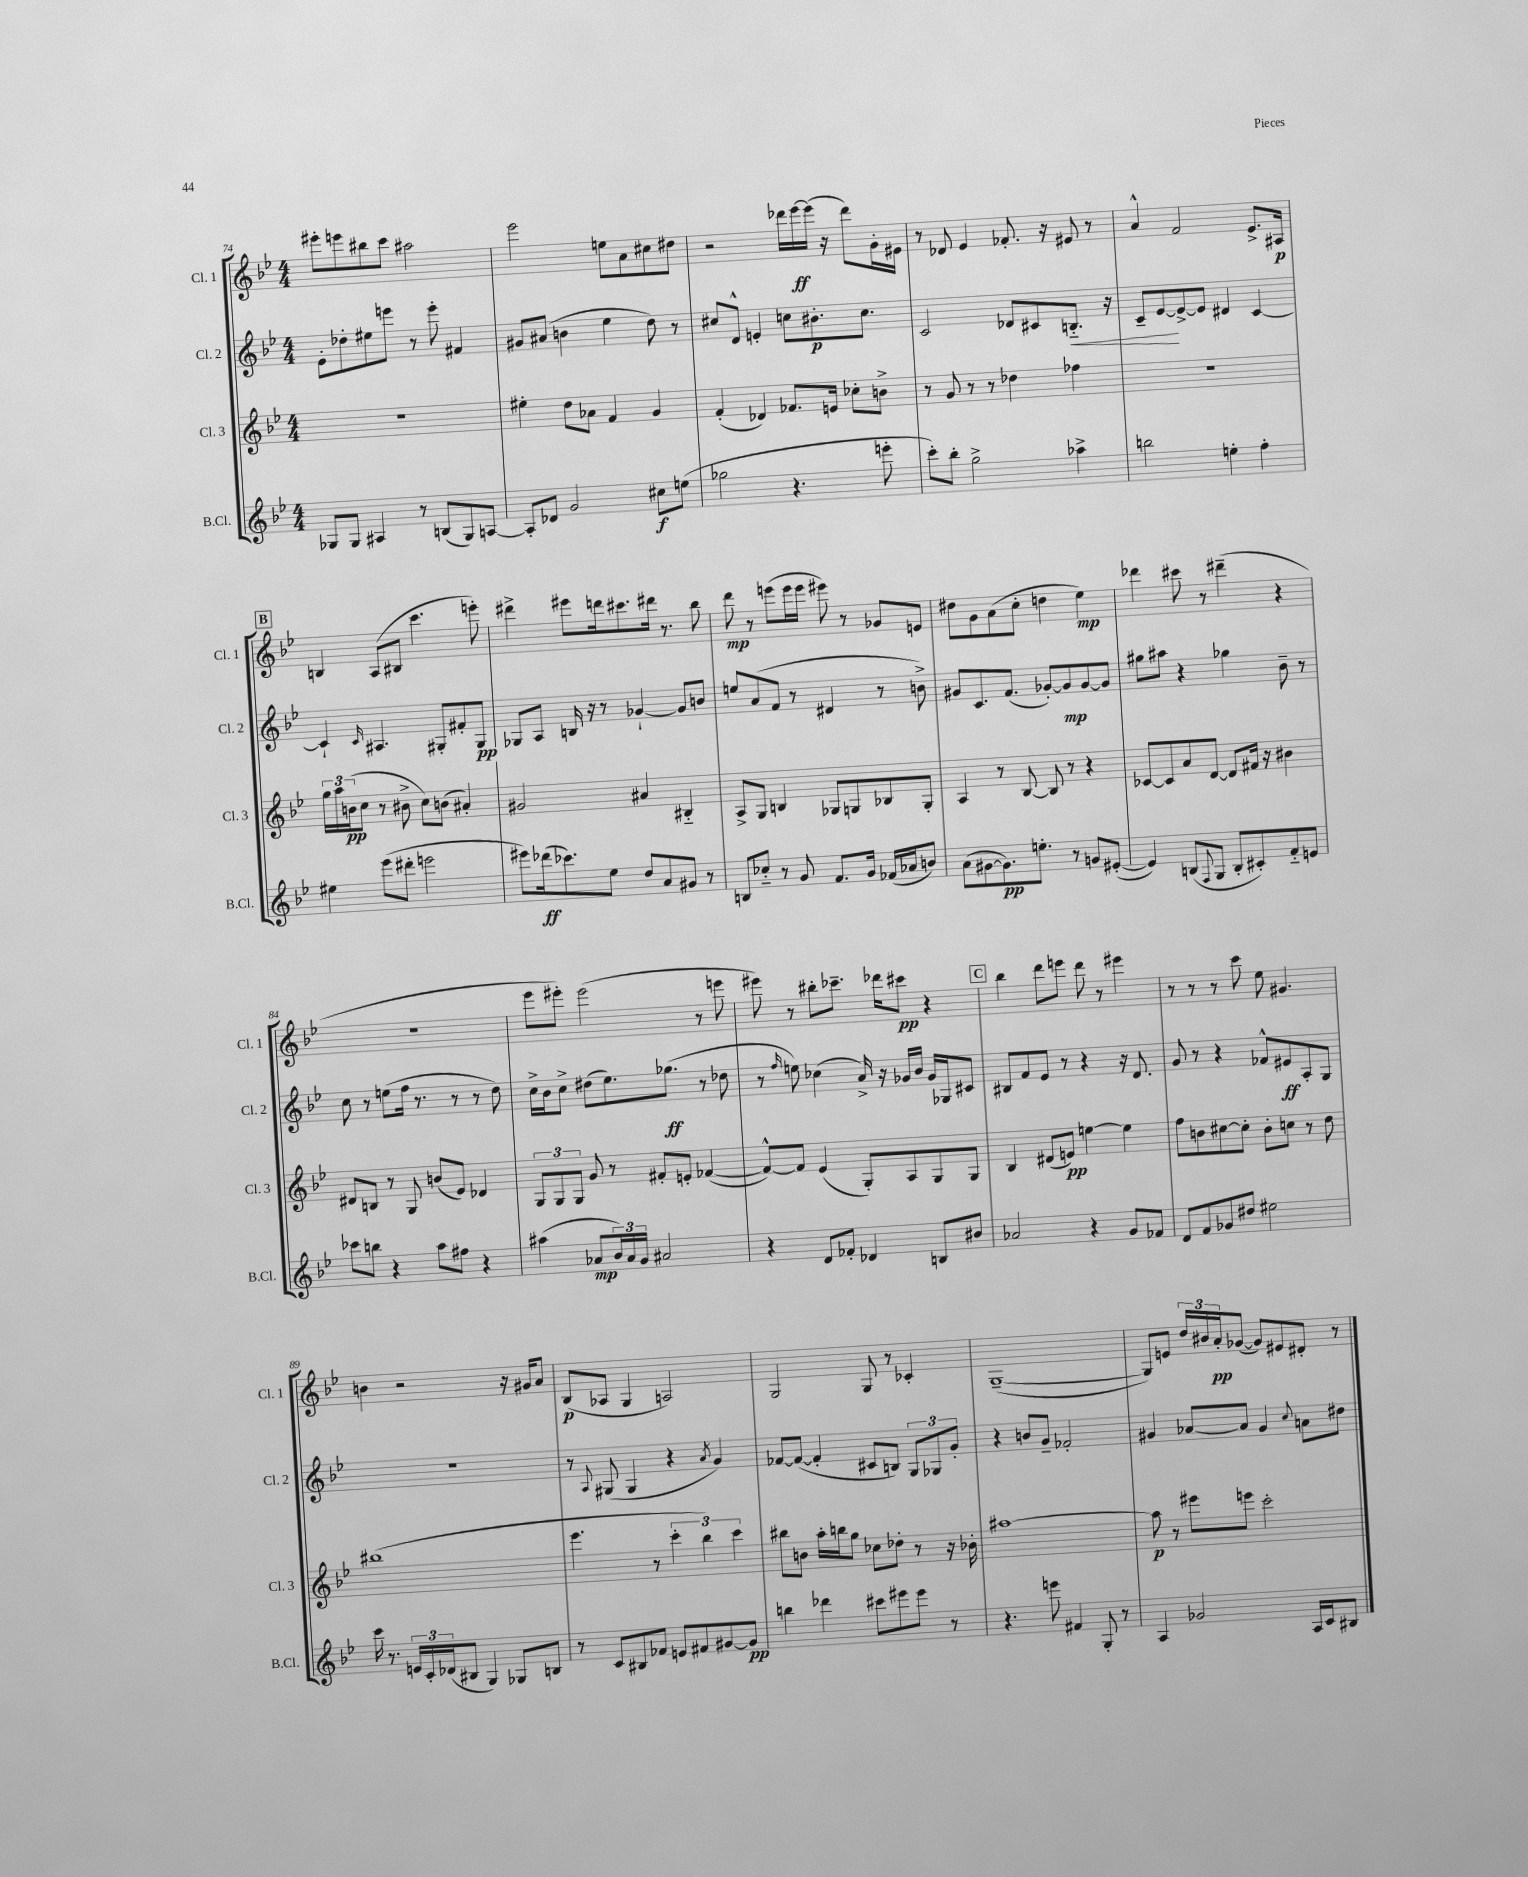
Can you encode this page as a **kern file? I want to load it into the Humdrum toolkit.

**kern	**dynam	**kern	**dynam	**kern	**dynam	**kern	**dynam
*part4	*part4	*part3	*part3	*part2	*part2	*part1	*part1
*staff4	*staff4	*staff3	*staff3	*staff2	*staff2	*staff1	*staff1
*I"B.Cl.	*	*I"Cl. 3	*	*I"Cl. 2	*	*I"Cl. 1	*
*I'B.Cl.	*	*I'Cl. 3	*	*I'Cl. 2	*	*I'Cl. 1	*
*clefG2	*	*clefG2	*	*clefG2	*	*clefG2	*
*k[b-e-]	*	*k[b-e-]	*	*k[b-e-]	*	*k[b-e-]	*
*M4/4	*	*M4/4	*	*M4/4	*	*M4/4	*
=74	=74	=74	=74	=74	=74	=74	=74
8G-X/L	.	1r	.	8e-'\L	.	8eee#X'\L	.
8G-/J	.	.	.	8dd-X'\	.	8eeen\	.
4A#X/	.	.	.	8ee#X\	.	8bb#X\	.
.	.	.	.	8eeen\J	.	8ccc\J	.
8r	.	.	.	8r	.	2aa#X\	.
(8Bn/L	.	.	.	8eee'\	.	.	.
8G-/)	.	.	.	4f#X/	.	.	.
[8An/J	.	.	.	.	.	.	.
=75	=75	=75	=75	=75	=75	=75	=75
8A'/L]	.	4ee#X'\	.	8g#X/L	.	2eee-\	.
8d-X/J	.	.	.	(8a#X/J	.	.	.
2g/	.	8dd\L	.	4bn\	.	.	.
.	.	8a-X\J	.	.	.	.	.
.	.	4f/	.	4ee-\	.	8een\L	.
.	.	.	.	.	.	8a\	.
8cc#X\L	f	4g/	.	8dd\)	.	8cc#X\	.
(8een\J	.	.	.	8r	.	8dd#X\J	.
=76	=76	=76	=76	=76	=76	=76	=76
2gg-X\	.	(4f'/	.	8cc#X/L	.	2r	.
.	.	.	.	8d^^/J	.	.	.
.	.	4d-X/)	.	4en'/	.	.	.
4.r	.	8.f-X/L	.	8ccn\L	.	16ddd-X\LL	.
.	.	.	.	.	.	[16eee-\	ff
.	.	.	.	8.b#X'\	p	(16eee-\JJ]	.
.	.	16en/Jk	.	.	.	16r	.
.	.	8cc-X'\L	.	.	.	8ddd-\L)	.
.	.	.	.	8.cc\J	.	.	.
8eeen'\	.	8bn^\J	.	.	.	16g'\L	.
.	.	.	.	.	.	16e#X\JJ	.
=77	=77	=77	=77	=77	=77	=77	=77
8ccc'\L)	.	8r	.	2c/	.	8r	.
8bb-'\J	.	8g/	.	.	.	8d-X/	.
2gg^\	.	8r	.	.	.	4e-/	.
.	.	8r	.	.	.	.	.
.	.	4dd-X\	.	8d-X/L	.	8.f-X'/	.
.	.	.	.	8c#X/	.	.	.
.	.	.	.	.	.	16r	.
!	!	!	!	!	!LO:HP:b	!	!
4aa-X^\	.	4ff-X\	.	8.Bn/J	<	8e#X/	.
.	.	.	.	.	.	8r	.
.	.	.	.	16r	.	.	.
=78	=78	=78	=78	=78	=78	=78	=78
2bbn\	.	1r	.	8c~/L	.	4a^^/	.
.	.	.	.	[8e-/	.	.	.
.	.	.	.	8e-^/_	[	2f/	.
.	.	.	.	8e-/J]	.	.	.
4een'\	.	.	.	4d#X/	.	.	.
4ff'\	.	.	.	[4c/	.	8.e-^/L	.
.	.	.	.	.	.	16A#X/Jk	p
!!LO:LB:g=z
!!LO:REH:place=s1:t=B
=79	=79	=79	=79	=79	=79	=79	=79
4ee#X\	.	24gg\LL	.	4c`/]	.	4Bn/	.
.	.	24aa\	.	.	.	.	.
.	.	(24bn\J	pp	.	.	.	.
.	.	8cc\J	.	.	.	.	.
.	.	.	.	16qqc/	.	.	.
(8eee-\L	.	8r	.	4.A#X/	.	(8A/L	.
8ddd#X'\J	.	8b#X^\	.	.	.	8B#X/J	.
2eeen\	.	8cc\L)	.	.	.	4.ccc\	.
.	.	(8bn\J	.	8G#X'/L	.	.	.
.	.	4a#X'/)	.	8f#X'/	.	.	.
.	.	.	.	8G#/J	pp	8eeen'\)	.
=80	=80	=80	=80	=80	=80	=80	=80
8eee#X\L)	.	2g#X/	.	8G-X/L	.	4ddd#X^\	.
(16ddd-X\k	ff	.	.	8A/J	.	.	.
8.ccc-X\)	.	.	.	.	.	.	.
.	.	.	.	16Bn/	.	8eee#X\L	.
.	.	.	.	16r	.	.	.
8ee-\J	.	.	.	8r	.	16dddn\k	.
.	.	.	.	.	.	8.ccc#X\	.
8dd/L	.	4a#X/	.	[4g-X`/	.	.	.
8a/	.	.	.	.	.	16ddd#X\Jk	.
.	.	.	.	.	.	8.r	.
8g#X/J	.	4B#X/	.	8g-/L]	.	.	.
8r	.	.	.	8bn/J	.	8bb-\	.
=81	=81	=81	=81	=81	=81	=81	=81
8Bn/L	.	8A^/L	.	8een/L	.	8ddd\	mp
8cc-X/J	.	8G/J	.	(8a/	.	8r	.
8r	.	4Bn/	.	8f/J	.	(8eeen\L	.
8g/	.	.	.	8r	.	16eee\L	.
.	.	.	.	.	.	16eee\JJ	.
8.f/L	.	8G-X/L	.	4d#X/	.	8eee#X\)	.
.	.	8Gn/	.	.	.	8r	.
16g/Jk	.	.	.	.	.	.	.
(16f-X/LL	.	8B-X/	.	8r	.	8g-X/L	.
16a-X/J	.	.	.	.	.	.	.
8bn/J)	.	8G'/J	.	8bn^\)	.	8en/J	.
=82	=82	=82	=82	=82	=82	=82	=82
(8a\L	.	4A/	.	8g#X/L	.	8dd#X\L	.
[8g#X\	.	.	.	8.c/	.	8g\	.
8.g#\])	pp	8r	.	.	.	(8a\	.
.	.	.	.	(8.f/J	.	.	.
.	.	[8B-/	.	.	.	8cc'\J	.
8.een'\J	.	.	.	.	.	.	.
.	.	8B-/]	.	[8g-X'/L)	.	4ddn\	.
8r	.	8r	.	8g-/]	mp	.	.
8gn/L	.	4r	.	[8g-/	.	4ee-\)	mp
([8e#X'/J	.	.	.	8g-/J]	.	.	.
=83	=83	=83	=83	=83	=83	=83	=83
4e#/])	.	[8c-X/L	.	8gg#X\L	.	4ddd-X\	.
.	.	8c-/]	.	8aa#X\J	.	.	.
(8Bn/L	.	8a/	.	4r	.	8ccc#X\	.
8qqF/	.	.	.	.	.	.	.
8G/J	.	[8d/J	.	.	.	8r	.
8B'/L	.	8d/L]	.	4gg-X\	.	(4ddd#X~\	.
8c#X'/)	.	16f#X/Jk	.	.	.	.	.
.	.	16r	.	.	.	.	.
8f/	.	4b#X\	.	8b-~\	.	4r	.
8en/J	.	.	.	8r	.	.	.
!!LO:LB:g=z
=84	=84	=84	=84	=84	=84	=84	=84
8ccc-X\L	.	8d#X/L	.	8cc\	.	1r	.
8bbn\J	.	8Bn/J	.	8r	.	.	.
4r	.	8r	.	(8een\L	.	.	.
.	.	8G/	.	16ff\Jk	.	.	.
.	.	.	.	8.r	.	.	.
8aa\L	.	(8bn/L	.	.	.	.	.
8ff#X\J	.	8e-/J)	.	8r	.	.	.
4r	.	4d-X/	.	8r	.	.	.
.	.	.	.	8dd\)	.	.	.
=85	=85	=85	=85	=85	=85	=85	=85
(4aa#X\	.	12G/L	.	16cc^\LL	.	8eee-\L	.
.	.	.	.	16b-\J	.	.	.
.	.	12G/	.	.	.	.	.
.	.	.	.	8cc^\J	.	8eee#X'\J)	.
.	.	12G/J	.	.	.	.	.
8a-X/L	mp	8g/	.	(8dd#X\L	.	(2eee#\	.
24b-/L)	.	8r	.	8.ee-\)	.	.	.
24a-/	.	.	.	.	.	.	.
24g/JJ	.	.	.	.	.	.	.
2a#X/	.	8f#X'/L	.	.	.	.	.
.	.	.	.	(8.gg-X\J	ff	.	.
.	.	8en'/J	.	.	.	.	.
.	.	([4f-X/	.	8r	.	8r	.
.	.	.	.	8dd-X\	.	8eeen\	.
=86	=86	=86	=86	=86	=86	=86	=86
4r	.	8f-^^/L_)	.	8r	.	8eee#X\)	.
.	.	.	.	16qqff/	.	.	.
.	.	8f-/J]	.	8een\)	.	8r	.
8d/L	.	(4e-/	.	(4cc-X\	.	8bb#X'\L	.
8f-X'/J	.	.	.	.	.	8.ccc-X~\J	.
4d-X/	.	8G'/L)	.	16a^/)	.	.	.
.	.	.	.	16r	.	16ddd-X\KL	.
.	.	8A/	.	16g-X/LL	.	8ccc#X\J	pp
.	.	.	.	16b-/JJ	.	.	.
8Bn/L	.	8G/	.	16g-/LL	.	4r	.
.	.	.	.	16G-X/J	.	.	.
8b#X/J	.	8G/J	.	8c#X/J	.	.	.
!!LO:REH:place=s1:t=C
=87	=87	=87	=87	=87	=87	=87	=87
2a-X/	.	4B-/	.	8B#X/L	.	4bb-\	.
.	.	.	.	8f/	.	.	.
.	.	(8d#X/L	.	8e-/J	.	8ddd\L	.
.	.	8en/J)	pp	8r	.	8eeen\J	.
4r	.	[4een\	.	4r	.	8ddd\	.
.	.	.	.	.	.	8r	.
8g/L	.	4ee\]	.	16r	.	4eee#X\	.
.	.	.	.	8.d/	.	.	.
8f-X/J	.	.	.	.	.	.	.
=88	=88	=88	=88	=88	=88	=88	=88
8d/L	.	8ff\L	.	8g/	.	8r	.
8f/	.	8bn\	.	8r	.	8r	.
8g-X/	.	[8cc#X\	.	4r	.	8r	.
8dd#X/J	.	8cc#'\J]	.	.	.	8ccc\	.
2ee#X\	.	8b'\L	.	8f-X^^/L	.	8ee-\	.
.	.	8ccn\J	.	8e#X/	ff	4.g#X/	.
.	.	8r	.	8A'/	.	.	.
.	.	8dd\	.	8G/J	.	.	.
!!LO:LB:g=z
=89	=89	=89	=89	=89	=89	=89	=89
16ccc\	.	(1bb#X	.	1r	.	4bn\	.
8.r	.	.	.	.	.	.	.
24en/LL	.	.	.	.	.	2r	.
24c'/	.	.	.	.	.	.	.
(24d-X/J	.	.	.	.	.	.	.
8B#X/J	.	.	.	.	.	.	.
4G/)	.	.	.	.	.	.	.
8G-X/L	.	.	.	.	.	16r	.
.	.	.	.	.	.	16g#X/KL	.
8Bn/J	.	.	.	.	.	8a/J	.
=90	=90	=90	=90	=90	=90	=90	=90
8r	.	4.eee-\	.	8r	.	(8B-/L	p
.	.	.	.	8qqA/	.	.	.
8c/L	.	.	.	(8G#X/	.	8A-X/J	.
8B#X/	.	.	.	4G#/	.	4G/	.
8f-X/J	.	8r	.	.	.	.	.
8en/L	.	6ccc'\	.	4r	.	2An/)	.
8f#X/	.	.	.	.	.	.	.
.	.	6bb-\)	.	.	.	.	.
.	.	.	.	8qa/	.	.	.
[8g#X/	.	.	.	4g/)	.	.	.
.	.	6ccc\	.	.	.	.	.
8g#/J]	pp	.	.	.	.	.	.
=91	=91	=91	=91	=91	=91	=91	=91
4bbn\	.	8bb#X\L	.	[8f-X/L	.	2G/	.
.	.	8bn\J	.	(8f-/J_	.	.	.
4ddd-X\	.	16aa'\LL	.	4f-'/]	.	.	.
.	.	16bbn\J	.	.	.	.	.
.	.	8gg\J	.	.	.	.	.
8ccc#X\L	.	8cc-X\L	.	8c#X/L	.	8G/	.
8eee#X\	.	8dd-X'\J	.	8Bn/J)	.	8r	.
8eee#\J	.	8r	.	12G/L	.	4c-X'/	.
.	.	.	.	12G-X/	.	.	.
8r	.	16r	.	.	.	.	.
.	.	.	.	12g'/J	.	.	.
.	.	16b-X'\	.	.	.	.	.
=92	=92	=92	=92	=92	=92	=92	=92
4.r	.	[1aa#X	.	4r	.	([1G~	.
.	.	.	.	8bn/L	.	.	.
8eeen\	.	.	.	8g~/J	.	.	.
4f#X/	.	.	.	2f-X'/	.	.	.
8G'/	.	.	.	.	.	.	.
8r	.	.	.	.	.	.	.
=93	=93	=93	=93	=93	=93	=93	=93
4A/	.	8aa#\]	p	4g#X/	.	8G/L])	.
.	.	8r	.	.	.	8en/J	.
2g-X/	.	8eee#X\L	.	[8a-X/L	.	24dd/LL	.
.	.	.	.	.	.	24b#X/	.
.	.	.	.	.	.	24a'/J	pp
.	.	8eeen\J	.	8a-/J]	.	([8g-X/J	.
.	.	2ccc'\	.	4g#/	.	8g-/L])	.
.	.	.	.	.	.	8e#X/	.
.	.	.	.	8qqcc/	.	.	.
16A/LL	.	.	.	8an\L	.	8d#X'/J	.
16c/J	.	.	.	.	.	.	.
8B#X/J	.	.	.	8dd#X\J	.	8r	.
==	==	==	==	==	==	==	==
*-	*-	*-	*-	*-	*-	*-	*-
